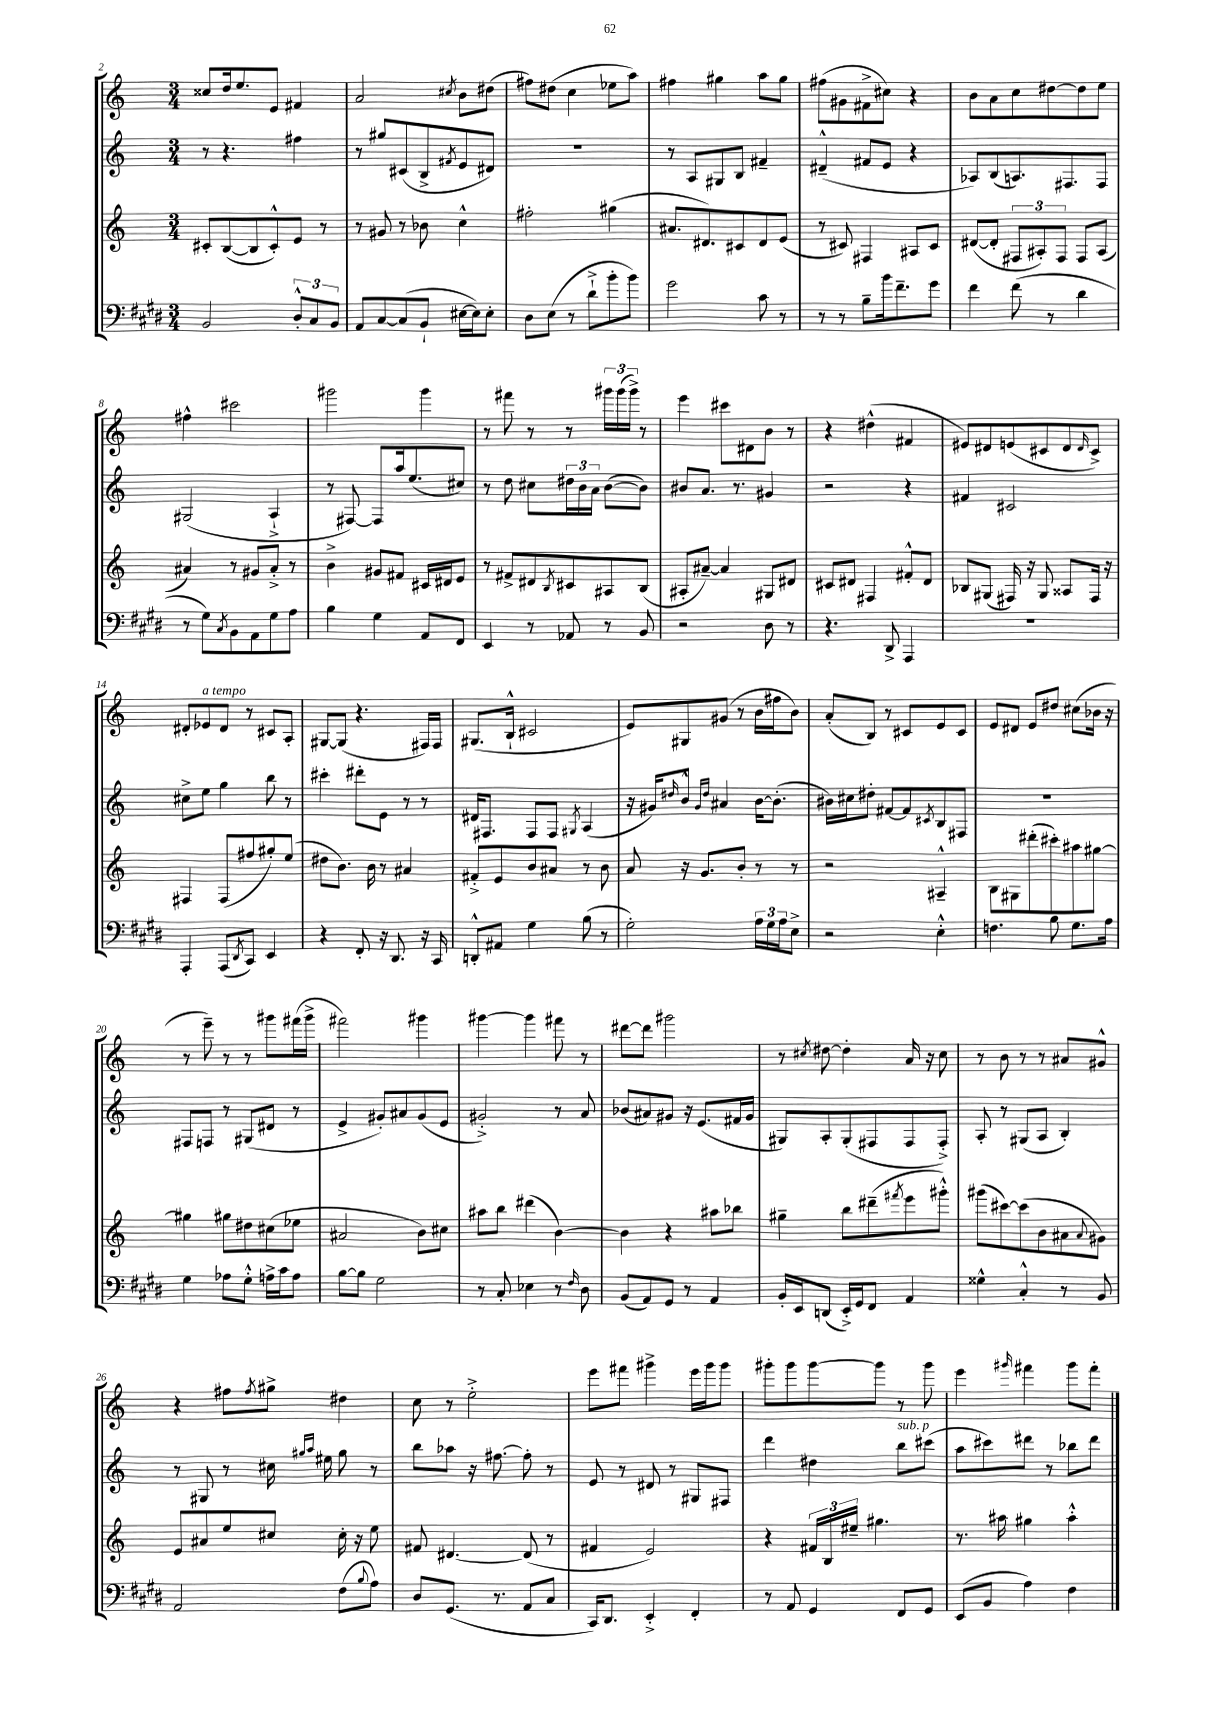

**kern	**kern	**kern	**kern
*staff4	*staff3	*staff2	*staff1
*clefF4	*clefG2	*clefG2	*clefG2
*k[f#c#g#d#]	*k[]	*k[]	*k[]
*M3/4	*M3/4	*M3/4	*M3/4
2BB	8c#'	8r	8cc##
.	([8B	4.r	16dd
.	.	.	8.ee
.	8B]	.	.
.	8c#'^^)	.	8e
12D#'^^	8e	4ff#	4f#
12C#	.	.	.
.	8r	.	.
12BB	.	.	.
=	=	=	=
8AA	8r	8r	2a
[8C#	8g#	8gg#	.
(8C#]	8r	(8c#	.
8BB`	8b-	8B^	.
.	.	8qf#	8qcc#
[16E#	4cc^^	8e	8b
16E#])	.	.	.
8E#'	.	8d#)	(8dd#
=	=	=	=
8D#	2ff#'	2.r	8ff#)
(8E	.	.	(8dd#
8r	.	.	4cc
8d#`^	.	.	.
8b'	(4gg#	.	8ee-
8b)	.	.	8aa)
=	=	=	=
2g#	8.a#	8r	4ff#
.	.	8A	.
.	8.d#)	.	.
.	.	8G#	4gg#
.	8c#	8B	.
8c#	8d#	4f#~	8aa
8r	(8e	.	8gg#
=	=	=	=
8r	8r	(4d#~^^	(8ff#
8r	8c#)	.	8g#
8B~	4F#	8f#	8f#^
16b	.	8e	8cc#)
8.f#~	.	.	.
.	8A#	4r	4r
8g#	8c#	.	.
=	=	=	=
4f#	([8d#	8A-)	8b
.	8d#']	(8B	8a
(8f#	12F#	8.A)	8cc
.	12A#')	.	.
8r	.	.	[8dd#
.	12F#	.	.
.	.	8.F#	.
4d#	8F#	.	8dd#]
.	(8A#	8F#	8ee
=	=	=	=
8r	4a#)	(2G#	4ff#^^
8G#)	.	.	.
8qC#	.	.	.
8BB	8r	.	2ccc#
8AA	8g#	.	.
8G#	8a#'^	4A`^	.
8A	8r	.	.
=	=	=	=
4B	4b^	8r	2ggg#
.	.	[8F#)	.
4G#	8g#	8F#]	.
.	8f#	16aa	.
.	.	(8.ee	.
8AA	16c#	.	4ggg#
.	16d#	.	.
8FF#	8e	8cc#)	.
=	=	=	=
4EE	8r	8r	8r
.	8f#^	8dd	8fff#
8r	8d#	8cc#	8r
.	8qB	.	.
8AA-	8c#	24dd#	8r
.	.	24b	.
.	.	24a	.
8r	8A#	([8b	24ggg#
.	.	.	(24ggg#
.	.	.	24ggg#^)
8BB	(8B	8b])	8r
=	=	=	=
2r	8A#'	8b#	4eee
.	[8a#~)	8.a	.
.	4a#]	.	8ccc#
.	.	8.r	.
.	.	.	8d#
8D#	8G#	4g#	8b
8r	8d#	.	8r
=	=	=	=
4.r	8c#	2r	4r
.	8d#	.	.
.	4F#	.	(4dd#^^
8DD#^	.	.	.
4AAA	8f#'^^	4r	4f#
.	8d#	.	.
=	=	=	=
2.r	8B-	4f#	8e#)
.	(8G#	.	8d#
.	16F#)	2c#	(8e
.	16r	.	.
.	8G#	.	8c#
.	8A##	.	8d#
.	.	.	16qqd#
.	16F#	.	8c#^)
.	16r	.	.
=	=	=	=
4AAA'	4F#	8cc#^	8d#'
.	.	8ee	8e-
(8AAA	(8F#	4gg	8d#
8qDD#	.	.	.
8CC#)	8ff#	.	8r
4EE	8gg#')	8bb	8c#
.	(8ee	8r	8A'
=	=	=	=
4r	8dd#	4ccc#'	[8G#
.	8.b)	.	(8G#]
8FF#'	.	8ddd#'	4.r
.	16b	.	.
16r	8r	8e	.
8.DD#	.	.	.
.	4a#	8r	.
16r	.	8r	16F#)
16CC#	.	.	16F#
=	=	=	=
8DD'^^	8f#'^	16d#	(8.G#
.	.	8.F#	.
8AA#	8e	.	.
.	.	.	16B`^^
4G#	8b	8F#	2c#
.	8a#	8F#	.
.	.	8qG#	.
(8B	8r	(4A	.
8r	8b	.	.
=	=	=	=
2G#')	8a	16r	8e)
.	.	16g#)	.
.	.	16qqdd#	.
.	16r	8b^^	8G#
.	8.g	.	.
.	.	16qqg#	.
.	.	16qqdd#	.
.	.	4a#	(8g#
.	8b'	.	8r
24A	8r	[16b	16b
24G#	.	.	.
.	.	(8.b']	16ff#
24A	.	.	.
8E^	8r	.	8b)
=	=	=	=
2r	2r	16b#)	(8a'
.	.	16cc#	.
.	.	8dd#'	8B)
.	.	[8f#	8r
.	.	8f#]	8c#
.	.	8qc#	.
4E'^^	4A#~^^	8B	8e
.	.	8F#	8c#
=	=	=	=
4.F	8B	2.r	8e
.	8G#	.	8d#
.	(8ddd#'	.	8e
8B	8ccc#')	.	8dd#
8.G#	8aa#	.	(8cc#
.	[8gg#	.	16b-
16A	.	.	16r
=	=	=	=
4G#	4gg#]	8F#	8r
.	.	8F	8eee~)
8A-	8gg#	8r	8r
8G#'^^	8dd#	(8G#	8r
16A^	(8cc#	8d#	8ggg#
16c#	.	.	.
8A	8ee-	8r	(16fff#
.	.	.	16ggg#^
=	=	=	=
[8B	2a#	4e^	2fff#)
8B]	.	.	.
2G#	.	8g#')	.
.	.	8a#	.
.	8b)	(8g#	4ggg#
.	8cc#	8e	.
=	=	=	=
8r	8aa#	2g#'^)	[4ggg#
8C#'	8bb	.	.
4E-	(4ddd#	.	4ggg#]
8r	[4b)	8r	8fff#
16qqF#	.	.	.
8D#	.	8a	8r
=	=	=	=
(8BB	4b]	(8b-	[8ddd#
8AA)	.	8a#)	8ddd#]
8GG#	4r	8g#	2ggg#
8r	.	16r	.
.	.	(8.e	.
4AA	8aa#	.	.
.	8bb-	16f#	.
.	.	16g#	.
=	=	=	=
16BB'	4gg#~	8G#)	8r
16EE	.	.	.
.	.	.	8qcc#
(8DD	.	8A'	[8dd#
16EE'^)	8bb	(8G#'	4dd#']
16GG#	.	.	.
8FF#	(8ddd#~	8F#	.
.	8qfff#	.	.
4AA	8eee	8F#	16a
.	.	.	16r
.	8ggg#'^^)	8F#'^)	8cc#
=	=	=	=
4G##^^	(8ggg#	8A'	8r
.	[8ccc#)	8r	8b
4C#'^^	(8ccc#]	(8G#	8r
.	8b	8A	8r
8r	8a#	4B')	8a#
.	8qqa#	.	.
8BB	8g#)	.	8g#^^
=	=	=	=
2AA	8e	8r	4r
.	8a#	8G#	.
.	8ee	8r	8ff#
.	.	.	8qff#
.	8cc#	16cc#	8gg#^
.	.	16qqgg#	.
.	.	16qqaa	.
.	.	16ee#	.
(8F#	16cc#'	8gg#	4dd#
.	16r	.	.
8qqB	.	.	.
8A)	8ee	8r	.
=	=	=	=
8D#	8f#	8bb	8cc
(8.GG#	[4.d#	8aa-	8r
.	.	16r	2ee'^
8.r	.	[8.ff#	.
8AA	(8d#]	8ff#']	.
8C#	8r	8r	.
=	=	=	=
16CC#)	4f#	8e	8eee
8.DD#	.	.	.
.	.	8r	8fff#
4EE'^	2e)	8d#	4ggg#^
.	.	8r	.
4FF#'	.	8G#	16eee
.	.	.	16ggg#
.	.	8F#	8ggg#
=	=	=	=
8r	4r	4ddd	8ggg#'
8AA	.	.	8ggg#
4GG#	24f#	4dd#	[8ggg#
.	24B	.	.
.	24ee#~	.	.
.	4.gg#	.	8ggg#]
8FF#	.	8bb	8r
8GG#	.	(8ccc#	8ggg#
=	=	=	=
(8EE	8.r	8aa	4eee
8BB	.	8ccc#)	.
.	16aa#	.	.
.	.	.	16qqggg#
4A)	4gg#	8ddd#	4fff#
.	.	8r	.
4F#	4aa#'^^	8bb-	8ggg#
.	.	8ddd#	8fff#'
==	==	==	==
*-	*-	*-	*-
